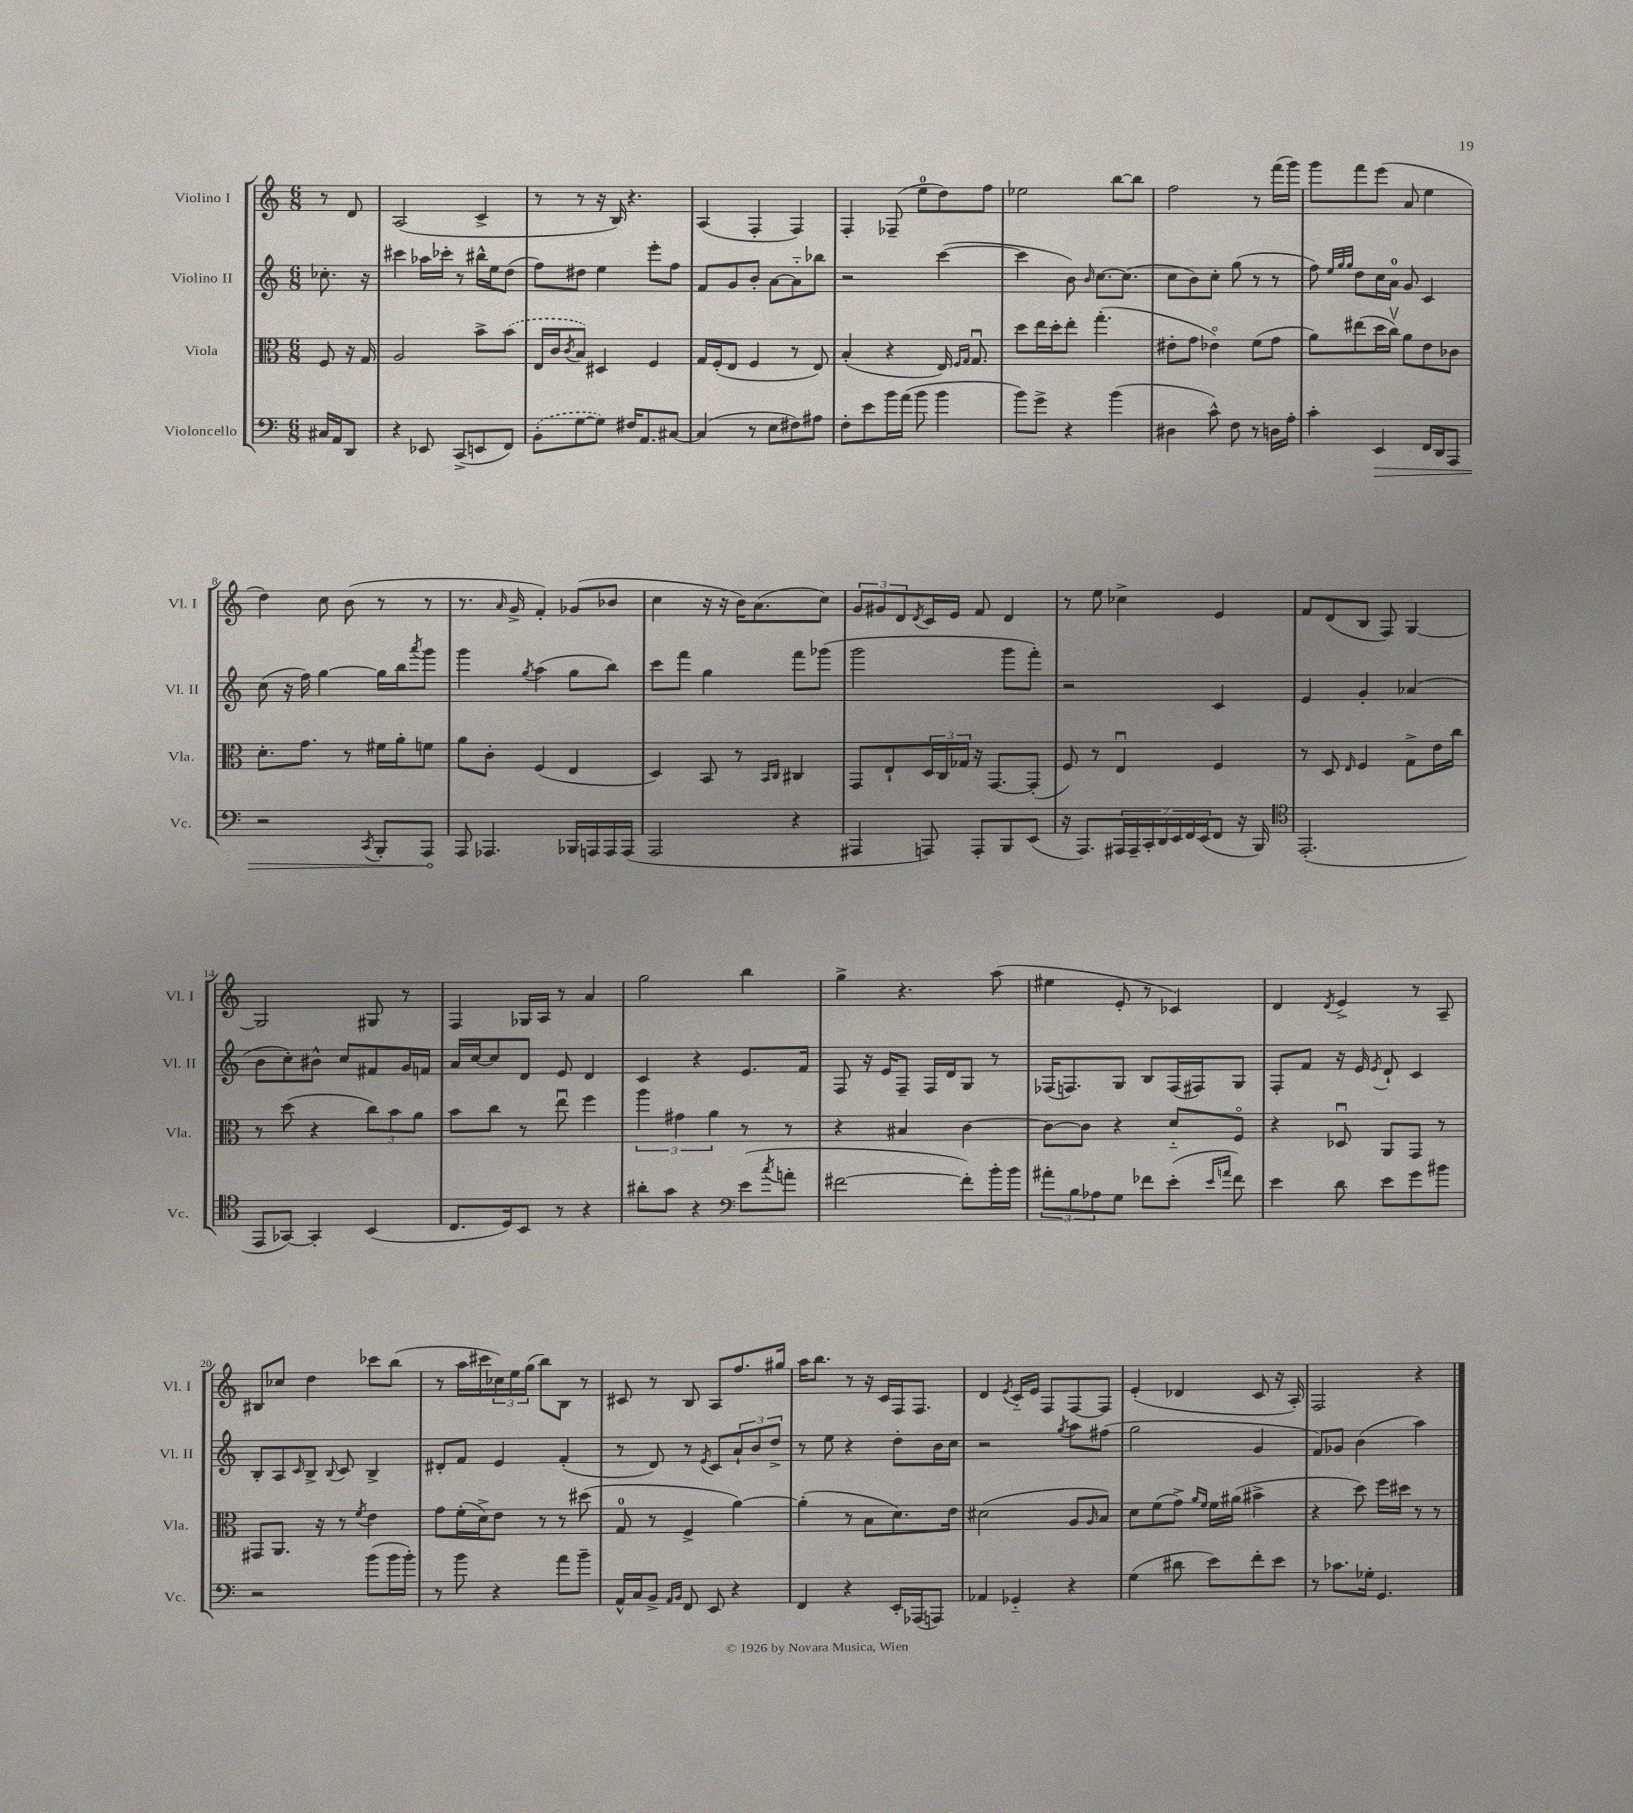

**kern	**kern	**kern	**kern
*staff4	*staff3	*staff2	*staff1
*clefF4	*clefC3	*clefG2	*clefG2
*k[]	*k[]	*k[]	*k[]
*M6/8	*M6/8	*M6/8	*M6/8
16C#/LL	8F/	8.cc-'\	8r
16AA/J	.	.	.
8DD/J	16r	.	8d/
.	16G/	16r	.
=	=	=	=
4r	2A/	4ccc#\	(2A/
8EE-/	.	16aa-\LL	.
.	.	16ccc-'\JJ	.
(8CC^/L	.	8r	.
8EE/	8b^\L	16bb#^^\LL	4c^/
.	.	16ee\J	.
8FF/J)	(8b\J	(8dd\J	.
=	=	=	=
(8BB'\L	16E/LL	8ff\L)	8r
.	16c/J	.	.
.	8qc/	.	.
[8G\	8B/J)	8dd#\J	8r
8G\]J)	4D#/	4ee\	16r
.	.	.	16B/)
16F#/LK	.	.	4.r
8.AA/	.	.	.
.	4F/	8eee'\L	.
[8C#/J	.	8ff\J	.
=	=	=	=
(4C#/]	16G/LL	8f/L	(4A/
.	(16F'/J	.	.
.	8E/J	8g/	.
8r	4F/	8b'/J	4F'/
8E\L	.	[8a\L	.
8F#\)	8r	8a'~\]	4F/)
8A#\J	8E/)	8bb-\J	.
=	=	=	=
8F'\L	(4B'/	2r	4F'/
8e\	.	.	.
16b\L	4r	.	(8F-~/
(16a\JJ	.	.	.
8b\	.	.	8ee\L
4b\	16E/)	([4ccc\	8dd\)
.	16qqF/LL	.	.
.	16qqG/JJ	.	.
.	8.Gu/	.	.
.	.	.	8ff\J
=	=	=	=
8b\L)	8dd\L	4ccc\]	2ee-\
8g^\J	16ee\L	.	.
.	16dd'\J	.	.
4r	8ee'\J	8b\)	.
.	.	16qqb/	.
.	(4.gg'\	[8.cc\L	.
(4b\	.	.	[8bb\L
.	.	(8.cc\]J	.
.	.	.	8bb\]J
=	=	=	=
4D#\	8e#'\L	8cc\L	2ff\
.	8g\J	8b\)	.
8c^^\)	4e-o\)	8cc'\J	.
8F\	.	(8gg\	.
8r	(8f\L	8r	8r
16D\LL	8g\J	8r	(16fff\LL
16A'\JJ	.	.	16ggg\JJ)
=	=	=	=
4c'\	8a\L)	8ff\)	8ggg\L
.	.	32qqee/LLL	.
.	.	32qqgg/	.
.	.	32qqgg/JJJ	.
.	(8ee#\	8dd\L	8fff\
4EE/	16dd\L	16cc\L	(8eee\J
.	16ccv\JJ)	16a\JJ	.
.	8a\L	8g/	8a/
16FF/LL	8e\	4c/	4ee\
16DD/J	.	.	.
8AAA/J	8c-\J	.	.
=	=	=	=
2r	8.d'\L	(8cc\	4dd\)
.	.	16r	.
.	8.g\J	16ff\)	.
.	.	[4gg\	8cc\
.	8r	.	(8b\
8qCC/	.	.	.
8BBB'/L	16f#\LL	16gg\]LL	8r
.	16a'\J	16bb\J	.
.	.	8qaaa/	.
8AAA/J	8f\J	8ggg\J	8r
=	=	=	=
8AAA/	8a\L	4ggg\	8.r
4.AAA-/	8c'\J	.	.
.	.	.	16qqa/
.	.	.	16g^/
.	.	8qgg/	.
.	(4F/	(4aa\	4f'/)
16BBB-/LL	4E/	8gg\L	(8g-/L
16AAA/	.	.	.
16AAA/	.	8bb\J)	8b-/J
(16AAA/JJ	.	.	.
=	=	=	=
2AAA/	4D/)	8ccc\L	4cc\
.	.	8fff\J	.
.	8BB/	4gg\	16r
.	.	.	16r
.	8r	.	16b\LK)
.	.	.	(8.a\
.	16qqBB/LL	.	.
.	16qqC/JJ	.	.
4r	4C#/	8fff\L	.
.	.	(8ggg-\J	8cc\J)
=	=	=	=
4AAA#/	8GG/L	2ggg\	12g/L
.	.	.	12g#/
.	8E`/	.	.
.	.	.	12d/
.	.	.	8qd/
8AAA/)	24D/L	.	16c/L
.	24C/	.	.
.	.	.	16e/JJ
.	24G-/JJ	.	.
8AAA'/L	16r	.	8f/
.	[8.GG/L	.	.
8BBB/	.	8ggg\L	4d/
(8EE/J	(8GG'/]J	8fff'\J)	.
=	=	=	=
16r	8F/)	2r	8r
8.AAA/L)	.	.	.
.	8r	.	8ee\
28AAA#/L	4Eu/	.	4cc-^\
28AAA#~/	.	.	.
28CC'/	.	.	.
28DD/	.	.	.
28EE/	.	.	.
28FF/	.	.	.
(28EE/J	.	.	.
8FF/J	4F/	4c/	4e/
16r	.	.	.
16BBB/)	.	.	.
=	=	=	=
*clefC4	*	*	*
(2.EE'/	8r	4e/	8f/L
.	8D/	.	(8d/
.	16qqE/	.	.
.	4F/	4g'/	8B/J
.	.	.	8F/)
.	8G^\L	(4a-/	[4G/
.	16e\L	.	.
.	16cc\JJ	.	.
=	=	=	=
8EE/L	8r	8b\L	2G/]
[8GG-/J)	(8dd\	8cc'\)	.
4GG-'/]	4r	8b#^^\J	.
.	.	8cc/L	.
(4BB/	12cc\L)	8f#/	8G#/
.	12b\	.	.
.	.	16g/L	8r
.	12a\J	.	.
.	.	16f/JJ	.
=	=	=	=
8.C/L	8b\L	16a/LL	4F/
.	.	[16cc/J	.
.	8cc\J	8cc/]	.
16D/k)	.	.	.
8BB/J	8r	8d/J	16G-/LL
.	.	.	16A/JJ
8r	8eeu\	8e/	8r
4r	4ff\	4d/	4a/
=	=	=	=
8a#'\L	6aa\	4c/	2gg\
8g\J	.	.	.
.	6g#\	.	.
4r	.	4r	.
.	6a\	.	.
*clefF4	*	*	*
(8e\L	8r	8.e/L	4bb\
8qcc/	.	.	.
8a'\J	8r	.	.
.	.	16f/Jk	.
=	=	=	=
[2f#\	4r	8F/	4gg^\
.	.	16r	.
.	.	16e/LK	.
.	4B#/	8F~/J	4.r
.	.	16F/LL	.
.	.	16d/J	.
8f#'\]L)	[4c\	8G/J	.
16b'\L	.	8r	(8aa\
16b\JJ	.	.	.
=	=	=	=
12a#'\L	8c\_L	(16F-/LK	4ee#\
.	.	8.F/)	.
12B\	.	.	.
.	8c\]J	.	.
12A-\	.	.	.
8G\J	4r	8G/J	8e'/
8f-\L	.	8B/L	8r
(8e'\J	8d'~/L	(16F/L	4c-/)
.	.	16F#/J)	.
16qqe/LL	.	.	.
16qqa/JJ	.	.	.
8f-\)	8Fo/J	8G/J	.
=	=	=	=
4e\	4r	8F'/L	4d/
.	.	8f/J	.
.	.	.	8qd/
8d\	8D-u/	16r	4e^/
.	.	16e/	.
.	.	8qe/	.
8e\L	8AA/L	8d`/	.
8g\	8GG/J	4c/	8r
8b#\J	8r	.	8A~/
=	=	=	=
2r	8GG#/L	8B'/L	8B#/L
.	8.AA/J	8A/	8cc-/J
.	.	16qqc/	.
.	.	8B^/J	4dd\
.	16r	.	.
.	.	8qqB/	.
.	8r	8c/	.
.	8qf/	.	.
(8b\L	4e\	4B^/	8ccc-\L
16b\L	.	.	(8bb\J
16b'\JJ)	.	.	.
=	=	=	=
8r	8g\L	8d#'/L	8r
8b\	(16f'\L	8f/J	16aa\LL
.	16d^\J)	.	16ccc#\
4r	8e\J	4e/	24cc-\)
.	.	.	24ee\
.	.	.	(24gg\JJ
.	8r	.	8bb\L)
8a\L	8r	(4f'/	8B\J
8b~\J	(8dd#\	.	8r
=	=	=	=
16AA^^/LL	8G/	8r	8c#/
16C/J	.	.	.
8BB^/J	8r	8d/)	8r
16qqAA/LL	.	.	.
16qqBB/JJ	.	.	.
8FF/	4F^/	8r	8B/
.	.	8qe/	.
8EE/	.	8c/L	8A/L
4r	[4a\)	12a`/	8.ff/
.	.	12b/	.
.	.	12dd^/J	.
.	.	.	16gg#/Jk
=	=	=	=
4FF/	(4a'\]	8r	16aa\LK
.	.	.	8.bb\J
.	.	8ee\	.
4r	8r	4r	8r
.	8B\L	.	16r
.	.	.	16c/LL
16EE'/LL	8.d\)	8dd'\L	16F/J
(16AAA-/J	.	.	8.F/J
8AAA/J)	.	16b\L	.
.	16e\Jk	16cc\JJ	.
=	=	=	=
4AA-/	(2d#\	2r	4d/
.	.	.	8qe/
4GG-'~/	.	.	16c'~/LL
.	.	.	16e/JJ
.	.	.	8F/L
.	.	8qgg/	.
4r	8A/L	8aa\L	[8F/
.	16qqA/	.	.
.	8B/J)	(8ff#\J	8F/]J
=	=	=	=
(4G\	8d\L	2gg\	(4e'/
.	(8f\	.	.
8d#\	8g^\J)	.	4d-/
.	16qqa/LL	.	.
.	16qqf/JJ	.	.
8e\L)	16f\LL	.	.
.	(16a#\JJ	.	.
8f'\	4b#^\	4g/	8c/
8e\J	.	.	16r
.	.	.	16A'/)
=	=	=	=
8r	4r	8f/L)	2F/
8.c-\L	.	8g-/J	.
.	8dd\)	(4b\	.
16G-'\Jk	.	.	.
4.GG/	16ff\LL	.	.
.	16dd#\JJ	.	.
.	8r	4aa\)	4r
.	8r	.	.
==	==	==	==
*-	*-	*-	*-
